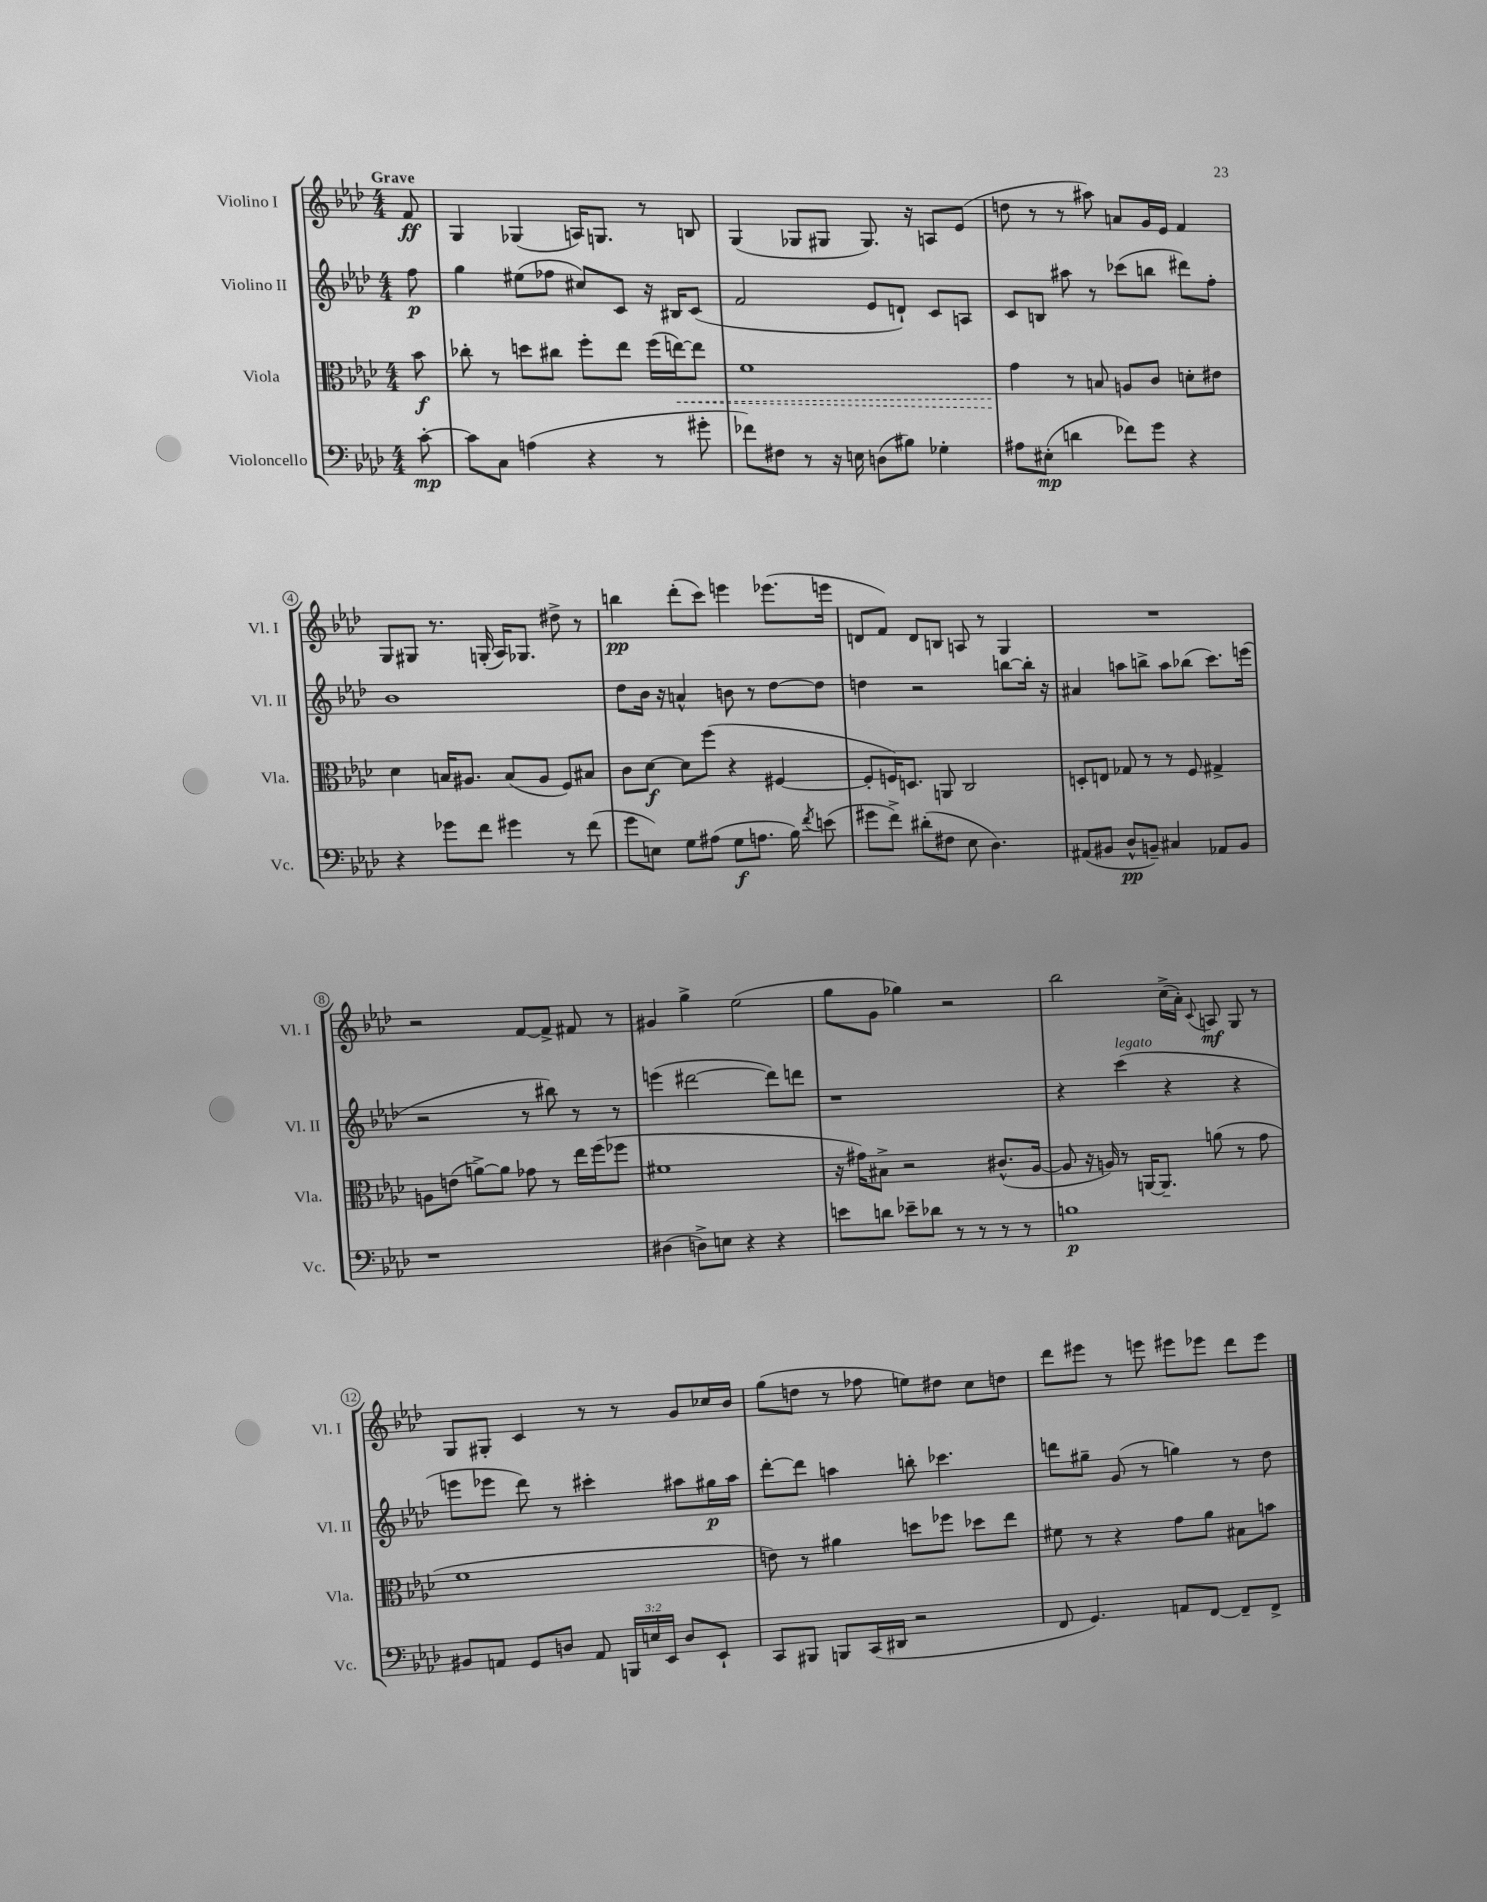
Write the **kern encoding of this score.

**kern	**dynam	**kern	**dynam	**kern	**dynam	**kern	**dynam
*part4	*part4	*part3	*part3	*part2	*part2	*part1	*part1
*staff4	*staff4	*staff3	*staff3	*staff2	*staff2	*staff1	*staff1
*I"Violoncello	*	*I"Viola	*	*I"Violino II	*	*I"Violino I	*
*I'Vc.	*	*I'Vla.	*	*I'Vl. II	*	*I'Vl. I	*
*clefF4	*	*clefC3	*	*clefG2	*	*clefG2	*
*k[b-e-a-d-]	*	*k[b-e-a-d-]	*	*k[b-e-a-d-]	*	*k[b-e-a-d-]	*
*M4/4	*	*M4/4	*	*M4/4	*	*M4/4	*
=	=	=	=	=	=	=	=
!	!	!	!	!	!	!LO:TX:a:B:t=Grave	!
[8c'\	mp	8b-\	f	8ff\	p	8f/	ff
=1	=1	=1	=1	=1	=1	=1	=1
8c\L]	.	8cc-X'\	.	4gg\	.	4G/	.
8C\J	.	8r	.	.	.	.	.
(4An\	.	8ddn\L	.	(8ee#X\L	.	(4G-X/	.
.	.	8cc#X\J	.	8ff-X\J	.	.	.
4r	.	8ff'\L	.	8cc#X/L)	.	16An/KL)	.
.	.	.	.	.	.	8.Gn/J	.
.	.	8ee-\J	.	8c/J	.	.	.
8r	.	(16ff\LL	.	16r	.	8r	.
!	!	!	!LO:HP:b	!	!	!	!
.	.	[16een\J)	<	16B#X/KL	.	.	.
8g#X'\	.	8ee\J]	.	(8c/J	.	8Bn/	.
=2	=2	=2	=2	=2	=2	=2	=2
8f-X\L)	.	1f	.	2f/	.	(4G/	.
8F#X\J	.	.	.	.	.	.	.
8r	.	.	.	.	.	8G-X/L	.
16r	.	.	.	.	.	8G#X/J	.
16En\	.	.	.	.	.	.	.
(8Dn\L	.	.	.	8e-/L	.	8.G#/)	.
8B#X\J)	.	.	.	8dn`/J)	.	.	.
.	.	.	.	.	.	16r	.
4G-X'\	.	.	.	8c/L	.	8An/L	.
.	.	.	.	8An/J	.	(8e-/J	.
=3	=3	=3	=3	=3	=3	=3	=3
8A#X\L	.	4g\	.	8c/L	.	8ddn\	.
(8E#X'\J	mp	.	.	8Bn/J	.	8r	.
4dn\	.	8r	[	8aa#X\	.	8r	.
.	.	8Bn/	.	8r	.	8aa#X\)	.
8f-X\L)	.	8An/L	.	(8ccc-X\L	.	8an/L	.
8g\J	.	8c/J	.	8bbn\J	.	16g/L	.
.	.	.	.	.	.	16e-/JJ	.
4r	.	8dn'\L	.	8ddd#X\L)	.	4f/	.
.	.	8e#X\J	.	8ff'\J	.	.	.
!!LO:LB:g=z
=4	=4	=4	=4	=4	=4	=4	=4
4r	.	4d-\	.	1b-	.	8G/L	.
.	.	.	.	.	.	8G#X/J	.
8g-X\L	.	16Bn/KL	.	.	.	8.r	.
.	.	8.A#X/J	.	.	.	.	.
8f\J	.	.	.	.	.	.	.
.	.	.	.	.	.	(16Gn'/	.
4g#X\	.	(8B/L	.	.	.	16A-/KL)	.
.	.	.	.	.	.	8.G-X/J	.
.	.	8A#/J	.	.	.	.	.
8r	.	8F/L)	.	.	.	8dd#X^\	.
(8f\	.	8B#X/J	.	.	.	8r	.
=5	=5	=5	=5	=5	=5	=5	=5
8g\L	.	8c\L	.	8dd-\L	.	4bbn\	pp
8En\J)	.	[8d-\J	f	16b-\Jk	.	.	.
.	.	.	.	16r	.	.	.
8G\L	.	8d-\L]	.	4an^^/	.	(8ddd-'\L	.
(8A#X\J	.	(8ff\J	.	.	.	8ccc\J)	.
8G\L	f	4r	.	8bn\	.	4eeen\	.
8.An\J	.	.	.	8r	.	.	.
.	.	[4F#X/	.	[8dd-\L	.	(8.eee-X\L	.
16B-\)	.	.	.	.	.	.	.
8qf/	.	.	.	.	.	.	.
(8en\	.	.	.	8dd-\J]	.	.	.
.	.	.	.	.	.	16eeen\Jk	.
=6	=6	=6	=6	=6	=6	=6	=6
8g#X\L	.	8F#'/L]	.	4ddn\	.	8dn/L	.
8f^\J)	.	16Fn/K)	.	.	.	8f/J)	.
.	.	8.Dn/J	.	.	.	.	.
(8d#X'\L	.	.	.	2r	.	8d/L	.
8F#X\J	.	8AAn/	.	.	.	8Bn/J	.
8E-\	.	2C/	.	.	.	8An/	.
4.D-\)	.	.	.	.	.	8r	.
.	.	.	.	[8bbn\L	.	4G/	.
.	.	.	.	16bb'\Jk]	.	.	.
.	.	.	.	16r	.	.	.
=7	=7	=7	=7	=7	=7	=7	=7
(8AA#X/L	.	8Dn'/L	.	4a#X/	.	1r	.
8BB#X/J	.	8En/J	.	.	.	.	.
8D-^^/L	pp	8G-X/	.	8aan\L	.	.	.
8BBn~/J)	.	8r	.	8bbn^\J	.	.	.
4C#X/	.	8r	.	8aa\L	.	.	.
.	.	8F/	.	(8bb-X\J	.	.	.
8AA-X/L	.	4G#X^/	.	8.ccc\L)	.	.	.
8BB/J	.	.	.	.	.	.	.
.	.	.	.	(16eeen\Jk	.	.	.
!!LO:LB:g=z
=8	=8	=8	=8	=8	=8	=8	=8
1r	.	8An\L	.	2r	.	2r	.
.	.	(8en\J	.	.	.	.	.
.	.	[8an^\L)	.	.	.	.	.
.	.	8a\J]	.	.	.	.	.
.	.	8g-X\	.	8r	.	[8f/L	.
.	.	8r	.	8bb#X\)	.	8f^/J]	.
.	.	16ee-\LL	.	8r	.	8f#X/	.
.	.	(16ff\J	.	.	.	.	.
.	.	8ff-X\J	.	8r	.	8r	.
=9	=9	=9	=9	=9	=9	=9	=9
(4D#X\	.	1f#X	.	(4eeen\	.	4g#X/	.
8Dn^\L)	.	.	.	[2ddd#X\	.	4gg^\	.
8En\J	.	.	.	.	.	.	.
4r	.	.	.	.	.	(2ee-\	.
4r	.	.	.	8ddd#\L])	.	.	.
.	.	.	.	8dddn\J	.	.	.
=10	=10	=10	=10	=10	=10	=10	=10
8en\L	.	16r	.	1r	.	8gg\L	.
.	.	16g#X\KL)	.	.	.	.	.
8dn\J	.	8B#X^\J	.	.	.	8g\J	.
8e-X~\L	.	2r	.	.	.	4gg-X\)	.
8d-X\J	.	.	.	.	.	.	.
8r	.	.	.	.	.	2r	.
8r	.	.	.	.	.	.	.
8r	.	(8.c#X^^/L	.	.	.	.	.
8r	.	.	.	.	.	.	.
.	.	[16A-/Jk	.	.	.	.	.
=11	=11	=11	=11	=11	=11	=11	=11
1Bn	p	8A-/]	.	4r	.	2bb-\	.
.	.	16r	.	.	.	.	.
.	.	16An/)	.	.	.	.	.
!	!	!	!	!LO:TX:a:i:t=legato	!	!	!
.	.	8r	.	(4ccc\	.	.	.
.	.	[16AAn/KL	.	.	.	.	.
.	.	8.AA~/J]	.	.	.	.	.
.	.	.	.	4r	.	(16cc^\LL	.
.	.	.	.	.	.	16a-'\JJ)	.
.	.	.	.	.	.	8qqc/	.
.	.	(8an\	.	.	.	8An/	mf
.	.	8r	.	4r	.	8G/	.
.	.	8g\	.	.	.	8r	.
!!LO:LB:g=z
=12	=12	=12	=12	=12	=12	=12	=12
8BB#X/L	.	1f	.	8eeen\L	.	8G/L	.
8AAn/J	.	.	.	8eee-X\J	.	8G#X'/J	.
8GG/L	.	.	.	8ddd-\)	.	4c/	.
8Dn/J	.	.	.	8r	.	.	.
8AA/	.	.	.	4ccc#X'\	.	8r	.
24BBBn/LL	.	.	.	.	.	8r	.
24En/	.	.	.	.	.	.	.
24EE-/JJ	.	.	.	.	.	.	.
8D/L	.	.	.	8aa#X\L	.	8g/L	.
8EE-`/J	.	.	.	16gg#X\L	p	16cc-X/L	.
.	.	.	.	16aa#\JJ	.	16b-/JJ	.
=13	=13	=13	=13	=13	=13	=13	=13
8CC/L	.	8en\)	.	[8ddd-'\L	.	(8gg\L	.
8BBB#X/J	.	8r	.	8ddd-\J]	.	8ddn\J	.
8BBBn/L	.	4a#X\	.	4aan\	.	8r	.
(16CC/L	.	.	.	.	.	8ff-X\	.
16DD#X/JJ	.	.	.	.	.	.	.
2r	.	8ddn\L	.	8bbn'\	.	8een\L)	.
.	.	8ff-X\J	.	4.ccc-X\	.	8dd#X\J	.
.	.	8dd-X\L	.	.	.	8cc\L	.
.	.	8ee-\J	.	.	.	8ddn\J	.
=14	=14	=14	=14	=14	=14	=14	=14
8FF/	.	8f#X\	.	8dddn\L	.	8ddd-\L	.
4.GG/)	.	8r	.	8gg#X~\J	.	8eee#X\J	.
.	.	4r	.	(8g/	.	8r	.
.	.	.	.	8r	.	8eeen\	.
8AAn/L	.	8g\L	.	4ggn\)	.	8eee#X\L	.
[8FF/J	.	8a-\J	.	.	.	8eee-X\J	.
8FF~/L]	.	8B#X\L	.	8r	.	8ddd-\L	.
8FF^/J	.	8bn\J	.	8dd-\	.	8eee-\J	.
==	==	==	==	==	==	==	==
*-	*-	*-	*-	*-	*-	*-	*-
